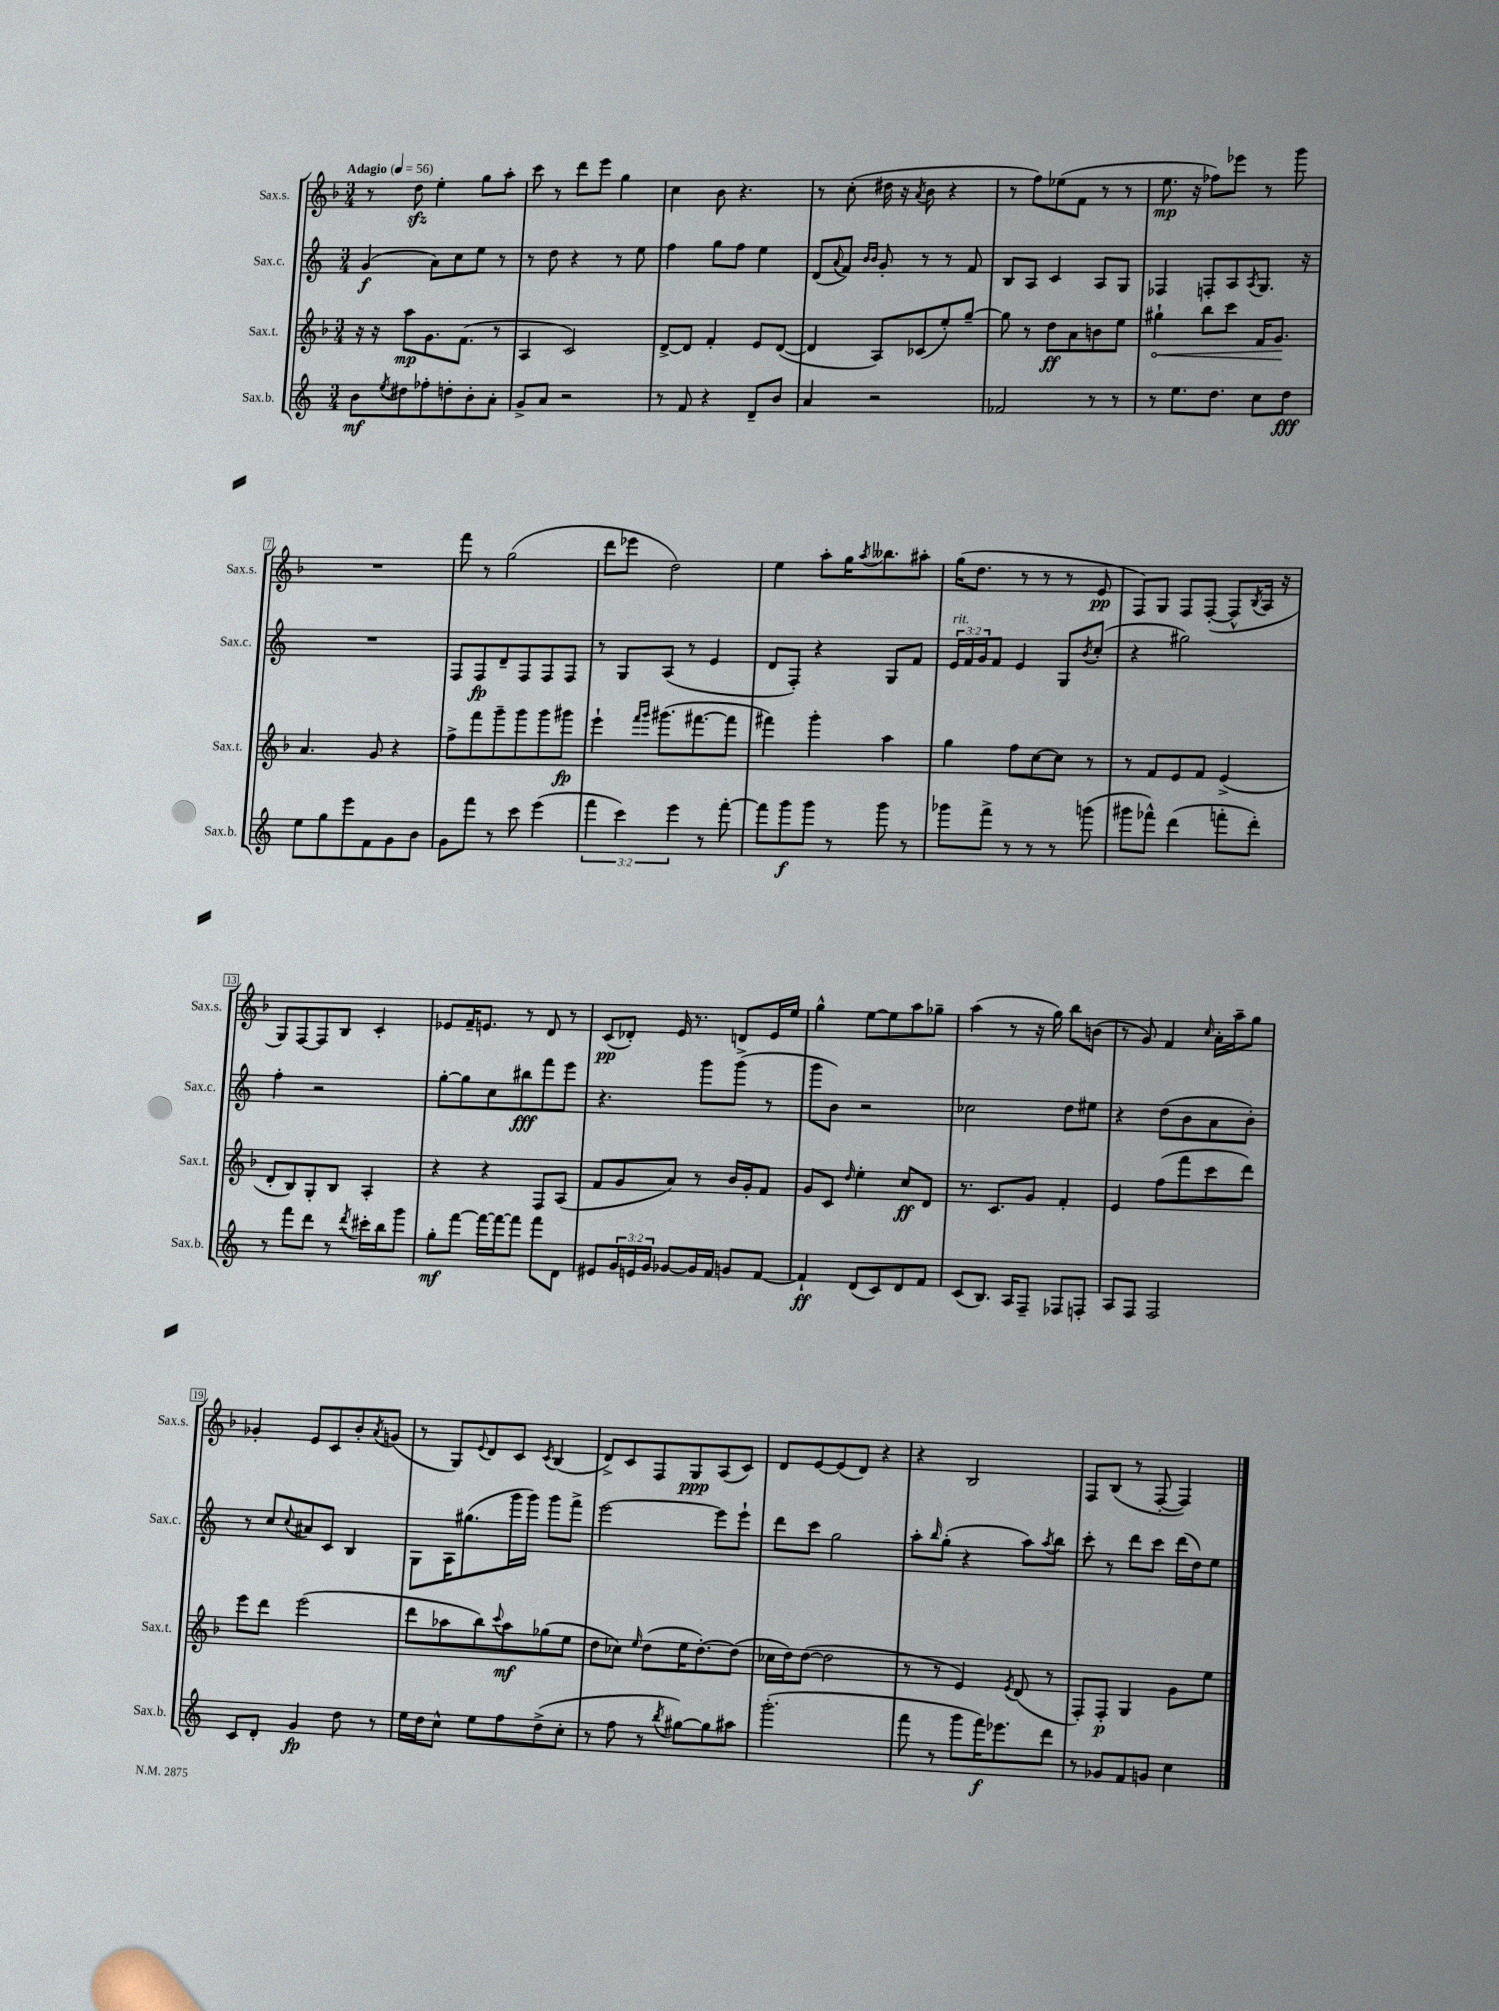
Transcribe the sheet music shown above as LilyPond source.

<<
\new StaffGroup <<
\new Staff = "s0" \with { instrumentName = "Sax.s." shortInstrumentName = "Sax.s." } {
    \clef treble \key f \major \numericTimeSignature \time 3/4 \tempo "Adagio" 4 = 56
    r8 d''8\sfz e''4-. g''8 a''8-. |
    c'''8 r8 d'''8 e'''8 g''4 |
    c''4 bes'8 r4. |
    r8 c''8-.( dis''16 r16 \acciaccatura { a'8 } bes'8 r4 |
    r8 f''8) ees''8( f'8 r8 r8 |
    e''8.\mp r16 fes''8) ees'''8 r8 g'''8 |
    R2. |
    f'''8 r8 g''2( |
    d'''8 ees'''8 d''2) |
    e''4 a''8-. g''16 \acciaccatura { a''8 } beses''8. ais''8-. |
    g''16( d''8. r8 r8 r8 e'8\pp |
    f8) g8 f8 f8~-.( f8-^ \acciaccatura { bes8 } a16 r16 |
    g8) f8~ f8 bes8 c'4-. |
    ees'8 f'16-- e'8. r8 d'8 r8 |
    c'8\pp( des'8-.) e'16 r8. d'8 e'16 e''16 |
    g''4-^ e''8~ e''8 a''8 ges''8-- |
    a''4( r8 r16 g''16) bes''8 b'8( |
    r8 g'8) f'4 \grace { c''16 } a'16-. a''16-- g''8 |
    ges'4-. e'8 c'8 bes'8-. \acciaccatura { a'8 } g'8( |
    r8 g8) \appoggiatura { e'8 } d'8 c'8 \acciaccatura { c'8 } bes4( |
    d'8->) c'8 f8 g8\ppp a8( c'8) |
    d'8 e'8~ e'8( d'8) r4 |
    r4 bes2 |
    f8 bes8( r8 f8~-. f4) \bar "|." |
}
\new Staff = "s1" \with { instrumentName = "Sax.c." shortInstrumentName = "Sax.c." } {
    \clef treble \key c \major \numericTimeSignature \time 3/4 \override Staff.TupletNumber.text = #tuplet-number::calc-fraction-text
    g'4\f( a'8) c''8 e''8 r8 |
    r8 d''8 r4 r8 e''8 |
    f''4 g''8 f''8 e''4 |
    d'8( \appoggiatura { a'8 } f'8) \grace { b'16 b'16 } g'8-. r8 r8 f'8 |
    b8 a8 c'4 a8 g8 |
    fes4 f8-. a8 \acciaccatura { a8 } g8. r16 |
    R2. |
    f8 f8\fp d'8-- f8 f8 f8 |
    r8 g8 a8( r8 e'4 |
    d'8 f8-.) r4 g8 f'8 |
    \tuplet 3/2 { e'16^\markup { \italic "rit." } f'16 g'16 } f'8 e'4 g8 \acciaccatura { b'8 } c''8-.( |
    r4 gis''2) |
    f''4-. r2 |
    g''8~-. g''8 c''8 bis''8\fff f'''8 e'''8 |
    r4. g'''8 g'''8->( r8 |
    g'''8 b'8) r2 |
    ces''2 d''8 eis''8 |
    r4 d''8( b'8 a'8 b'8-.) |
    r8 c''8 \appoggiatura { c''8 } ais'8 c'8 b4 |
    g8 a16 gis''8.( g'''16 g'''16) g'''8 f'''8-> |
    e'''2~ e'''8 e'''8-! |
    d'''8 c'''8 g''2 |
    a''8-. \grace { b''16 } g''8-.( r4 a''8) \acciaccatura { a''8 } b''8 |
    c'''8-. r8 d'''8 c'''8 d'''16( d''16) e''8 \bar "|." |
}
\new Staff = "s2" \with { instrumentName = "Sax.t." shortInstrumentName = "Sax.t." } {
    \clef treble \key f \major \numericTimeSignature \time 3/4
    r16 r16 a''8\mp g'8. f'8.( r8 |
    a4 c'2) |
    d'8~-> d'8 f'4-. e'8 d'8~( |
    d'4 a8) ces'8( e''8-.) g''8~-- |
    g''8 r8 d''8\ff a'8 b'8 e''8 |
    \once \override Hairpin.circled-tip = ##t gis''4-!\< bes''8 c'''8 f'16 g'8.\! |
    a'4. g'8 r4 |
    f''8-> f'''8 g'''8-- g'''8 g'''8 gis'''8\fp |
    e'''4-! \grace { f'''16 g'''16 } gis'''8.( fis'''8.~ fis'''8 |
    fis'''4) g'''4-. a''4 |
    g''4 f''8 c''8~ c''8 r8 |
    r8 f'8 e'8 f'8 e'4->( |
    d'8-. bes8) g8-. bes8 a4-. |
    r4 r4 f8 a8( |
    f'8 g'8 a'8) r8 bes'16 g'16-. f'8 |
    g'8 c'8 \grace { d''16 } e''4-. c''8\ff d'8 |
    r8. c'8. g'8 f'4-. |
    e'4 f''8( f'''8 c'''8 d'''8) |
    e'''8 d'''8 e'''2( |
    d'''8 aes''8 bes''8) \appoggiatura { c'''8 } aes''8\mf ges''8( e''8 |
    d''8 ces''8) \grace { e''16 } d''8( e''16 d''8.~-.) d''8( |
    ces''16 d''16) d''8~( d''2 |
    r8 r8 e'4) \acciaccatura { e'8 } d'8( r8 |
    f8-.) f8-.\p g4 g'8 e''8 \bar "|." |
}
\new Staff = "s3" \with { instrumentName = "Sax.b." shortInstrumentName = "Sax.b." } {
    \clef treble \key c \major \numericTimeSignature \time 3/4 \override Staff.TupletNumber.text = #tuplet-number::calc-fraction-text
    b'8\mf \acciaccatura { e''8 } dis''8 fes''8-. d''8-. b'8-. a'8-. |
    g'8-> a'8 r2 |
    r8 f'8 r4 d'8-- b'8 |
    a'4 r2 |
    fes'2 r8 r8 |
    r8 e''8. d''8. c''8 d''8\fff |
    e''8 g''8 e'''8 f'8 g'8 b'8 |
    g'8 f'''8 r8 c'''8 e'''4( |
    \tuplet 3/2 { f'''4 c'''4) e'''4 } r8 f'''8~-. |
    f'''8 g'''8\f g'''8 r8 g'''8 r8 |
    ges'''8 f'''8-> r8 r8 r8 g'''8( |
    gis'''8 fes'''8-^) d'''4( f'''8-. d'''8-.) |
    r8 f'''8 d'''8 r8 \acciaccatura { d'''8 } cis'''16-. b''16 g'''8 |
    g''8-.\mf f'''8~ f'''16~ f'''16~ f'''8 f'''8 d'8 |
    eis'8 \tuplet 3/2 { g'16 e'16 g'16 } ges'8~ ges'16 f'16 g'8 f'8~ |
    f'4-!\ff d'8( c'8) d'8 f'8 |
    c'8( b8.) a16 f8-- fes8 f8-. |
    a8 f8 f2 |
    c'8 d'8-. g'4\fp d''8 r8 |
    e''16 d''16 c''8-^ e''8 f''8 d''8->( c''8-. |
    r8 f''8 r8 \acciaccatura { b''8 } gis''8~) gis''8 ais''8 |
    g'''2.-.( |
    f'''8 r8 g'''8 f'''16\f) ees'''8. d'''8 |
    r8 ges'8 f'8 g'8 c''4 \bar "|." |
}
>>
>>
\layout { \context { \Score \override BarNumber.stencil = #(make-stencil-boxer 0.1 0.3 ly:text-interface::print) } }
